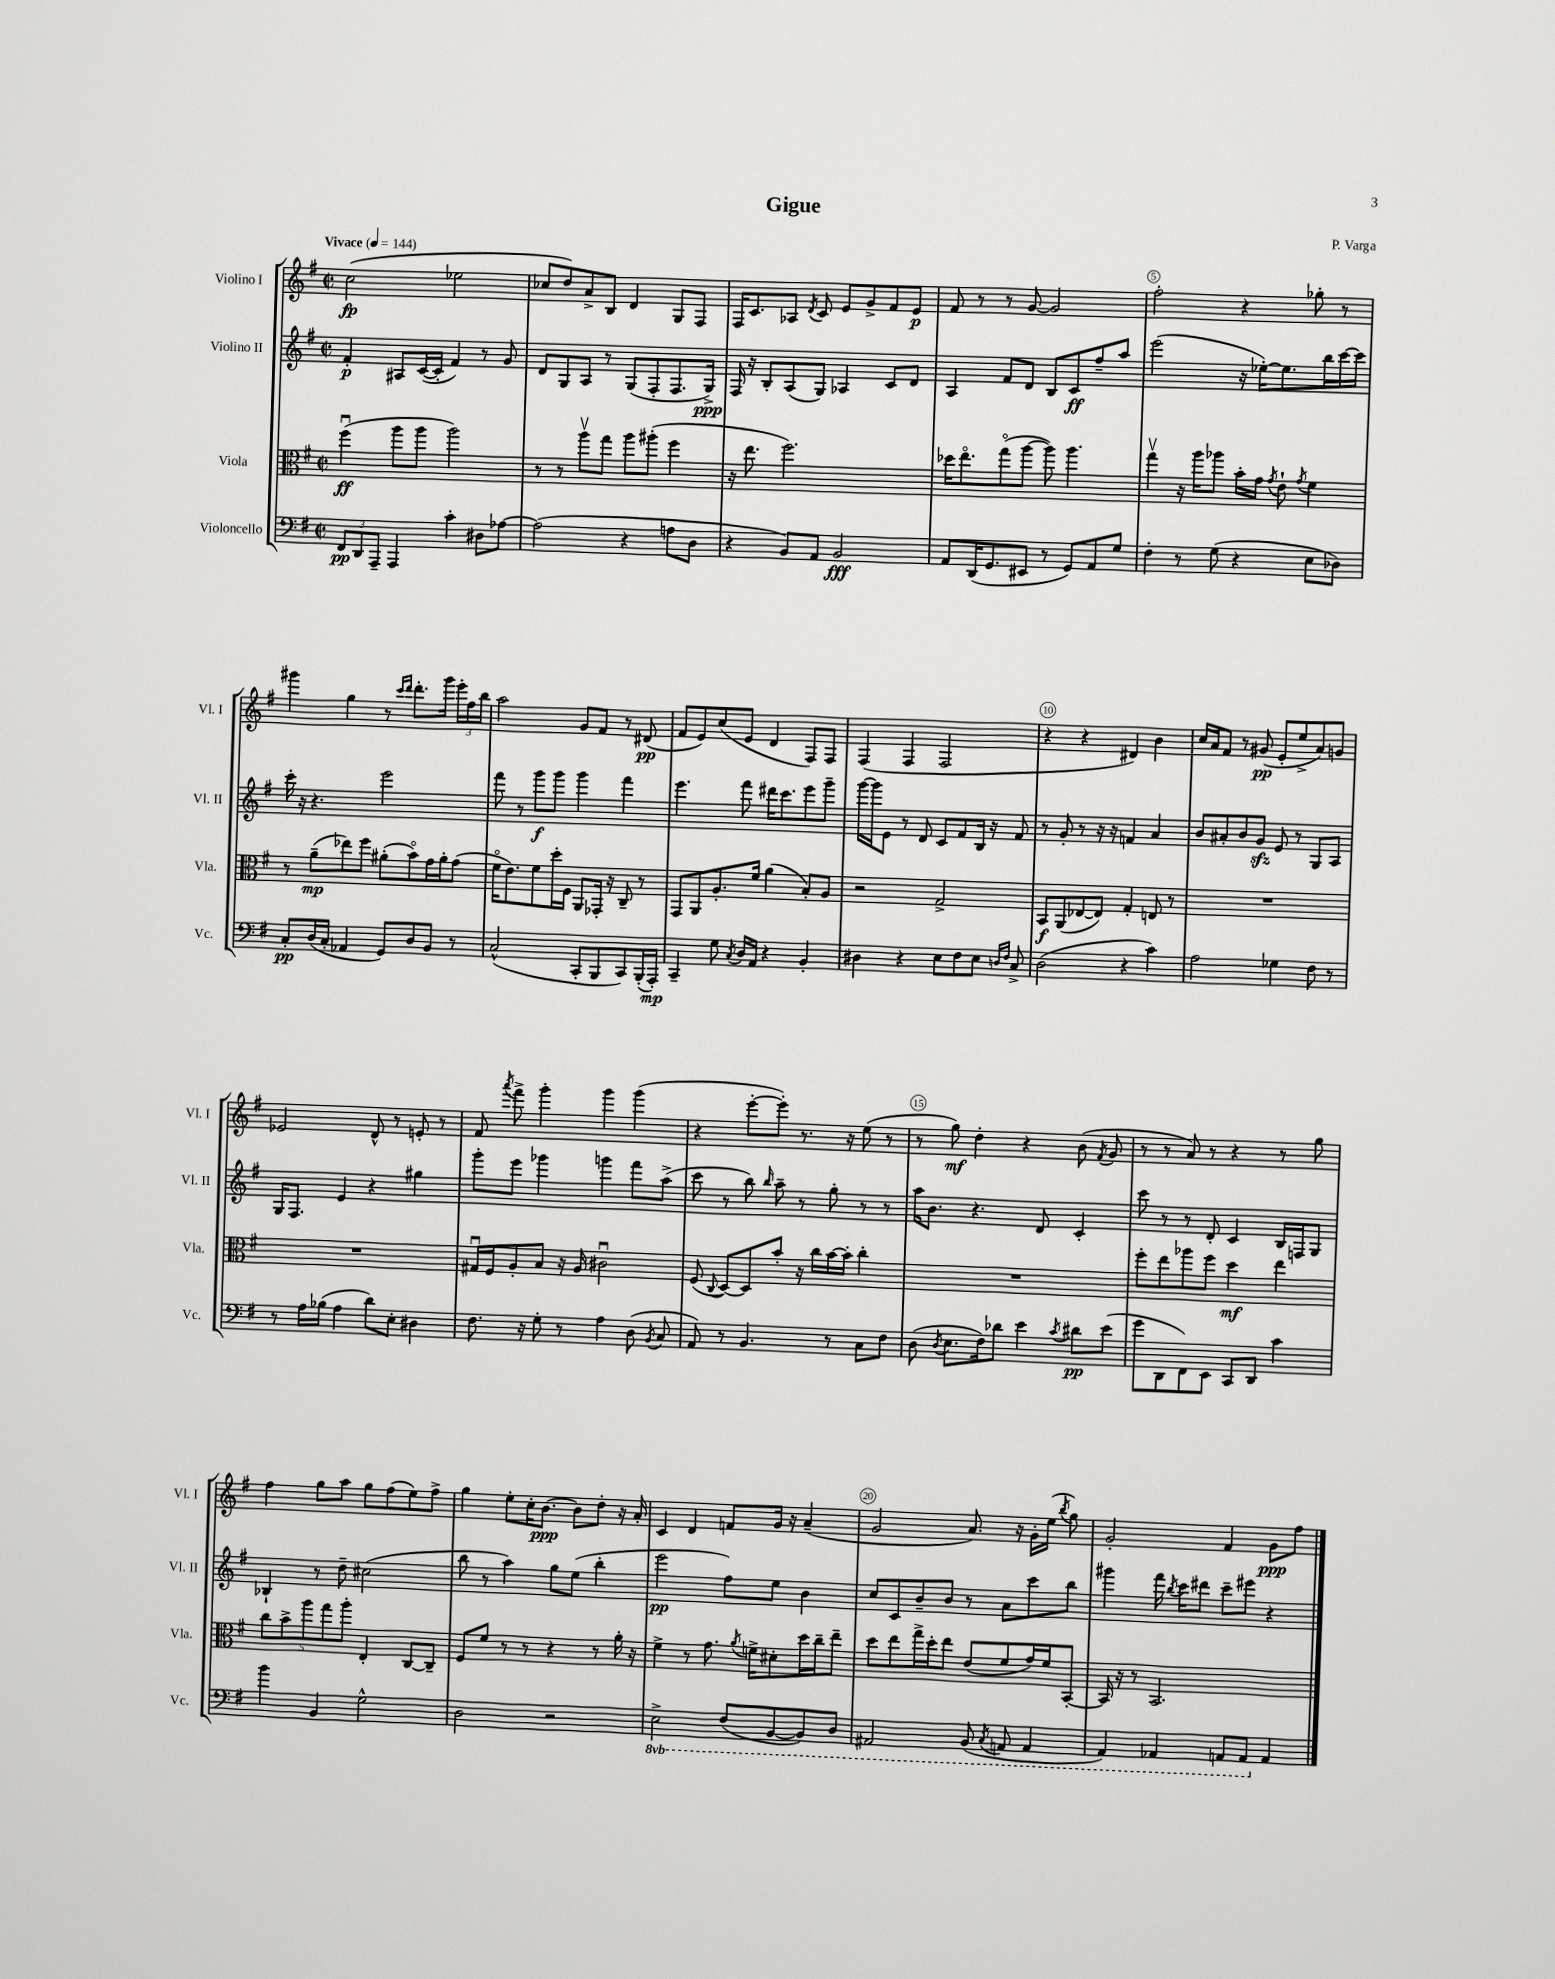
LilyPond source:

\header { title = "Gigue" composer = "P. Varga" }
<<
\new StaffGroup <<
\new Staff = "s0" \with { instrumentName = "Violino I" shortInstrumentName = "Vl. I" } {
    \clef treble \key g \major \defaultTimeSignature \time 2/2 \tempo "Vivace" 4 = 144
    \autoBeamOff c''2\fp( ees''2 |
    ces''8[ d''8) a'8-> b8] d'4 g8[ fis8] |
    fis16[ c'8. aes8] \acciaccatura { d'8 } c'8 e'8[ g'8-> fis'8 e'8]\p |
    fis'8 r8 r8 g'8~ g'2 |
    fis''2-. r4 ges''8-. r8 |
    gis'''4 g''4 r8 \grace { c'''16[ d'''16] } d'''8.[-. gis'''16] \tuplet 3/2 { e'''16[-. fis''16 b''16] } |
    a''2 g'8[ fis'8] r8 dis'8\pp( |
    fis'8[ e'8) c''8( e'8] d'4 fis8[) fis8] |
    fis4( fis4 fis2 |
    r4 r4 dis'4) b'4 |
    c''16[ a'16 fis'8] r8 gis'8\pp( e'8[-. e''8-> a'8) g'8] |
    ees'2 d'8-^ r8 e'8-. r8 |
    fis'8 \acciaccatura { a'''8 } fis'''8-> g'''4-. g'''4 g'''4( |
    r4 e'''8[~-. e'''8]-.) r8. r16 e''8( r8 |
    r8 g''8\mf) d''4-. r4 b'8( \acciaccatura { fis'8 } g'8 |
    r8 r8 a'8) r8 r4 r8 g''8 |
    fis''4 g''8[ a''8] g''8[ fis''8( e''8) fis''8]-> |
    g''4 e''8[-. c''16-. b'8.]~\ppp b'8[ d''8]-. r16 a'16-. |
    c'4 d'4 f'8[ g'16] r16 a'4--( |
    g'2 a'8.) r16 g'16[-. e''16]( \acciaccatura { b''8 } g''8) |
    g'2-. fis'4 g'8[\ppp fis''8] \bar "|." |
}
\new Staff = "s1" \with { instrumentName = "Violino II" shortInstrumentName = "Vl. II" } {
    \clef treble \key g \major \defaultTimeSignature \time 2/2
    \autoBeamOff fis'4-.\p ais8[ c'16~( c'16]-. fis'4) r8 g'8 |
    d'8[ g8 a8] r8 g8[( fis8-. fis8. g16]->\ppp) |
    fis16 r16 b8[-. a8( g8]) aes4 c'8[ d'8] |
    a4 fis'8[ d'8] b8[ c'8\ff fis''8-- a''8] |
    e'''2( r16 ees''16[~-.) ees''8. b''16 c'''16~ c'''16] |
    c'''16-. r16 r4. e'''2 |
    fis'''8 r8 g'''8[\f g'''8] g'''4 fis'''4 |
    e'''4. fis'''8 dis'''16[ c'''8. e'''8 g'''8]-- |
    g'''16[~ g'''16 e'8] r8 d'8 c'8[ fis'8 b16] r16 fis'8 |
    r8 g'8-. r8 r16 r16 f'4 a'4 |
    b'8[ ais'8-. b'8 g'8]\sfz e'8 r8 g8[ a8] |
    g16[ fis8.] e'4 r4 gis''4 |
    g'''8[-. e'''8] ges'''4 g'''4 fis'''8[ a''8]->( |
    c'''8 r8 b''8) \grace { b''16 } a''8-- r8 g''8-. r8 r8 |
    a''16[ b'8.] r4. d'8 c'4-. |
    c'''8 r8 r8 d'8-. c'4 b16[ f16 g8] |
    bes4-! r8 d''8-- cis''2( |
    b''8 r8 a''4) g''8[ e''8]( b''4-. |
    e'''2\pp fis''8[) e''8] b'4 |
    c''8[ c'8 b'8-- b'8] r8 a'8[ c'''8 b''8] |
    gis'''4 fis'''16 \acciaccatura { b''8 } c'''16[ dis'''8] c'''8[-- eis'''8] r4 \bar "|." |
}
\new Staff = "s2" \with { instrumentName = "Viola" shortInstrumentName = "Vla." } {
    \clef alto \key g \major \defaultTimeSignature \time 2/2
    \autoBeamOff fis''4\downbow\ff( a''8[ a''8] a''2) |
    r8 r8 a''8[\upbow g''8] a''8[ ais''8]-.( fis''4 |
    r16 e''8. fis''2.) |
    des''16[ e''8.\flageolet g''8\flageolet( a''8]~ a''8) a''4. |
    g''4\upbow r16 a''16[ aes''8] b'16[-. g'16] \acciaccatura { g'8 } e'8-! \acciaccatura { g'8 } fis'4 |
    r8 a'8[--\mp( ees''8) fis''8] ais'8[-.( b'8\flageolet) g'16 ais'16-. g'8]( |
    fis'16[\flageolet e'8.) fis'8 d''16-. fis16] a,8[ ges,16]-. r16 c8-- r8 |
    g,8[ a,8 a8.-. fis'16] a'4( b8[-.) a8] |
    r2 g2-> |
    b,8[\f a,8( ees8~ ees8]) g4-. e8 r8 |
    R1 |
    R1 |
    gis16[\downbow fis16 a8-. b8] r16 a16 cis'2\downbow |
    fis8( \appoggiatura { c8 } d8[~) d8 b'8]-. r16 c''16[ b'16~ b'16]-. c''4-. |
    R1 |
    fis''8[-. e''8 aes''8 fis''8] d''4\mf e''4 |
    \tuplet 5/4 { c''8[ b'8-> a''8 g''8 a''8]-. } e4-. c8[~ c8]-- |
    fis8[ fis'8] r8 r8 r4 r8 a'16-. r16 |
    fis'4-> r8 g'8. \acciaccatura { a'8 } f'16[-> dis'8-. d''16 c''16-- e''8]-- |
    d''8[ e''8 g''16-> d''16-. e''8] e'8[( fis'8 g'16) fis'16 b,8]~-. |
    b,16 r16 r8 b,2. \bar "|." |
}
\new Staff = "s3" \with { instrumentName = "Violoncello" shortInstrumentName = "Vc." } {
    \clef bass \key g \major \defaultTimeSignature \time 2/2 \set Staff.ottavationMarkups = #ottavation-simple-ordinals
    \autoBeamOff \tuplet 3/2 { fis,8[\pp d,8 a,,8]-- } a,,4 c'4-. dis8[ aes8]~ |
    aes2( r4 a8[ d8] |
    r4 b,8[) a,8] b,2\fff |
    a,8[ d,16( g,8. eis,8] r8 g,8[) a,8 g8] |
    fis4-. r8 g8( r4 e8[ des8]) |
    c8[-.\pp d16( c16]-. aes,4 g,8[) d8 b,8] r8 |
    c2-^( c,8[-. b,,8 c,8) b,,16-.( a,,16]-.\mp) |
    c,4-- g8 \acciaccatura { c8 } d16[ a,16] r4 b,4-. |
    dis4 r4 e8[ fis8 e8] \grace { d16[ fis16] } c8-> |
    d2( r4 c'4) |
    a2 ges4 fis8 r8 |
    r8 a16[ bes16]( a4 d'8[) e8]-. dis4 |
    fis8. r16 g8-. r8 a4 d8( \acciaccatura { b,8 } c8 |
    a,8) r8 b,4. r8 c8[ fis8] |
    d8( \acciaccatura { d8 } e8.[ fis16) des'8] e'4 \acciaccatura { c'8 } dis'8[\pp e'8]( |
    g'8[ d,8 fis,8) e,8] c,8[ d,8] c'4 |
    b'4 b,4 g2-^ |
    d2 r2 |
    \ottava #-1 e,2-> fis,8[( b,,8~ b,,8) d,8] |
    ais,,2 b,,8( \acciaccatura { c,8 } a,,8 a,,4 |
    a,,4) aes,,4 a,,8[ a,,8] \ottava #0 a,4 \bar "|." |
}
>>
>>
\layout { \context { \Score \override BarNumber.break-visibility = ##(#f #t #t) barNumberVisibility = #(every-nth-bar-number-visible 5) \override BarNumber.stencil = #(make-stencil-circler 0.1 0.3 ly:text-interface::print) } }
